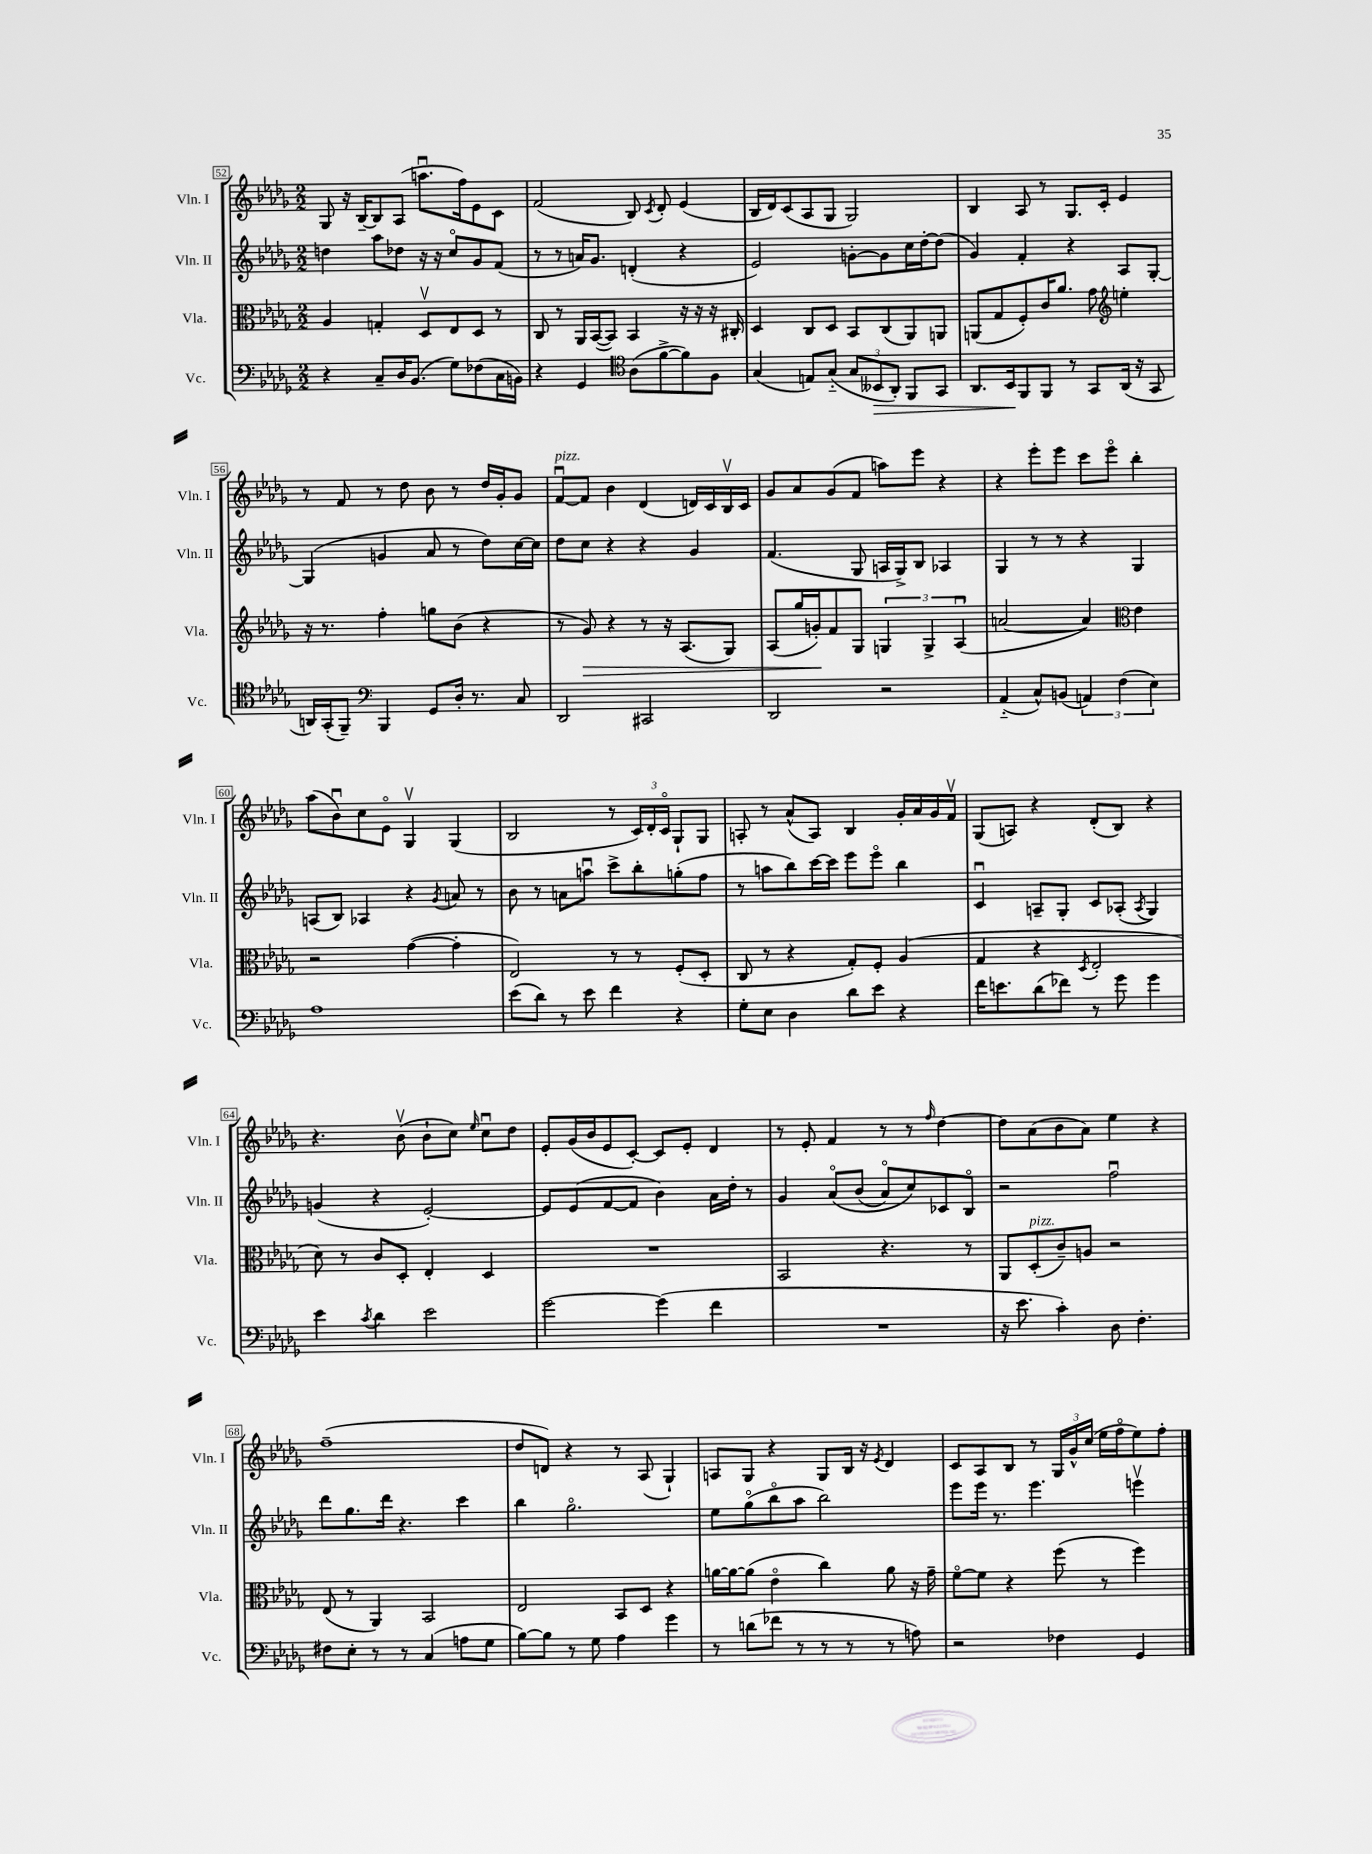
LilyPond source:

<<
\new StaffGroup <<
\new Staff = "s0" \with { instrumentName = "Vln. I" shortInstrumentName = "Vln. I" } {
    \clef treble \key des \major \numericTimeSignature \time 2/2
    \autoBeamOff ges8 r16 bes16[~-- bes8 aes8]( a''8.[\downbow f''16) ees'8 c'8] |
    f'2( bes8) \acciaccatura { c'8 } des'8-. ees'4( |
    bes16[ des'16) c'8( aes8 ges8] ges2) |
    bes4 aes8 r8 ges8.[ c'16]-. ees'4 |
    r8 f'8 r8 des''8 bes'8 r8 des''16[ ges'16-. ges'8] |
    f'8[~\downbow^\markup { \italic "pizz." } f'8] bes'4 des'4( d'16[) c'16 bes16\upbow c'16] |
    ges'8[ aes'8 ges'8( f'8] a''8[) ees'''8] r4 |
    r4 ees'''8[-. ees'''8] c'''8[ ees'''8]\flageolet bes''4-. |
    aes''8[( bes'8\downbow) c''8 ees'8]\flageolet ges4\upbow ges4( |
    bes2 r8 \tuplet 3/2 { c'16[) des'16-. c'16]\flageolet } ges8[-! ges8] |
    a8-. r8 aes'8[-^( a8]) bes4 ges'16[-. aes'16 ges'16 f'16]\upbow |
    ges8[( a8]) r4 des'8[-.( bes8]) r4 |
    r4. bes'8\upbow( bes'8[-! c''8]) \grace { ees''16 } c''8[\downbow des''8] |
    ees'8[-. ges'16( bes'16 ees'8 c'8]~-.) c'8[ ees'8]-. des'4 |
    r8 ees'8-. f'4 r8 r8 \grace { f''16 } des''4~ |
    des''8[ aes'8( bes'8 aes'8]) ees''4 r4 |
    f''1--( |
    des''8[ d'8]) r4 r8 aes8( ges4-!) |
    a8[ ges8] r4 ges8[ bes16] r16 \acciaccatura { ees'8 } des'4 |
    c'8[ aes8 bes8] r8 \tuplet 3/2 { ges16[ ges'16-^ c''16]( } ees''16[ f''16\flageolet ees''8) f''8]-. \bar "|." |
}
\new Staff = "s1" \with { instrumentName = "Vln. II" shortInstrumentName = "Vln. II" } {
    \clef treble \key des \major \numericTimeSignature \time 2/2
    \autoBeamOff d''4 aes''8[ des''8] r16 r16 c''8[\flageolet ges'8 f'8]( |
    r8 r8 a'16[) ges'8.] d'4-.( r4 |
    ees'2) g'8[~-. g'8 c''16 des''16~-. des''8]( |
    ges'4) f'4-. r4 aes8[ ges8]~-. |
    ges4( g'4 aes'8 r8 des''8[) c''16~ c''16] |
    des''8[ c''8] r4 r4 ges'4 |
    f'4.( ges8 a16[ ges16->) bes8] aes4 |
    ges4 r8 r8 r4 ges4 |
    a8[( bes8]) aes4 r4 \acciaccatura { ges'8 } a'8 r8 |
    bes'8 r8 a'8[ a''8]\downbow c'''8[-> bes''8-. g''8-.( f''8] |
    r8 a''8[ bes''8) c'''16~ c'''16] ees'''8[ ees'''8]\flageolet bes''4 |
    c'4\downbow a8[-- ges8]-. c'8[ aes8]-.( \acciaccatura { aes8 } ges4) |
    g'4( r4 ees'2~-.) |
    ees'8[ ees'8( f'8~ f'8] bes'4) aes'16[ des''16]-. r8 |
    ges'4 aes'8[\flageolet\( bes'8]( aes'8[\flageolet) c''8\) ces'8 bes8]\flageolet |
    r2 f''2\downbow |
    des'''8[ ges''8. des'''16] r4. c'''4 |
    bes''4 ges''2.\flageolet |
    ees''8[ ges''8\flageolet( bes''8\flageolet aes''8] bes''2) |
    ees'''8[ ees'''16] r8. ees'''4. e'''4\upbow \bar "|." |
}
\new Staff = "s2" \with { instrumentName = "Vla." shortInstrumentName = "Vla." } {
    \clef alto \key des \major \numericTimeSignature \time 2/2
    \autoBeamOff aes4 g4-. des8[\upbow ees8 des8] r8 |
    c8 r8 aes,16[ bes,16~( bes,8]) bes,4 r16 r16 r16 cis16-. |
    des4 c8[ des8] bes,8[ c8( aes,8) a,8] |
    a,8[( ges8 f8-.) c'16 aes'8.] ges'8 \clef treble e''4-. |
    r16 r8. f''4-. g''8[ bes'8]( r4 |
    r8 ges'8\>) r4 r8 r16 aes8.[( ges8]) |
    aes8[( ges''16 g'16-.\!) f'8 ges8] \tuplet 3/2 { g4 g4-> aes4\downbow( } |
    a'2~ a'4) \clef alto ees'4 |
    r2 ges'4~( ges'4-. |
    ees2) r8 r8 f8[-.( des8]-. |
    c8 r8 r4 ges8[-.) f8]-. aes4( |
    ges4 r4 \acciaccatura { des8 } ees2-. |
    des'8) r8 c'8[ des8]-. ees4-. des4 |
    R1 |
    bes,2 r4. r8 |
    aes,8[ des8-.^\markup { \italic "pizz." }( c'8--) a8] r2 |
    ees8( r8 aes,4) bes,2 |
    ees2 bes,8[ des8] r4 |
    a'16[~ a'16~ a'8]( ees'4\flageolet c''4) a'8 r16 ges'16-- |
    f'8[~\flageolet f'8] r4 f''8( r8 f''4) \bar "|." |
}
\new Staff = "s3" \with { instrumentName = "Vc." shortInstrumentName = "Vc." } {
    \clef bass \key des \major \numericTimeSignature \time 2/2
    \autoBeamOff r4 c8[-- des16 bes,8.]( ges8[) fes8( c16 b,16]) |
    r4 ges,4 \clef tenor aes8[( f'8~-> f'8) f8] |
    ges4( e8[) ges8]-_( \tuplet 3/2 { ges8[ beses,8\> aes,8]-.) } f,8[ ges,8] |
    aes,8.[ bes,16\! f,8 f,8] r8 ges,8[ aes,16]( r16 ges,8 |
    a,16[) ges,16-.( f,8]--) \clef bass bes,,4 ges,8[ des16]-. r8. c8 |
    des,2 cis,2 |
    des,2 r2 |
    aes,4-_( c8[-^) b,8]( \tuplet 3/2 { a,4) f4( ees4) } |
    aes1 |
    ees'8[( des'8]) r8 ees'8 f'4 r4 |
    ges8[-. ees8] des4 des'8[ ees'8] r4 |
    f'16[ e'8. des'8( fes'8]) r8 ges'8 ges'4 |
    ees'4 \acciaccatura { c'8 } des'4 ees'2 |
    ges'2~ ges'4( f'4 |
    R1 |
    r16 ees'8. c'4-.) des8 f4.-. |
    fis8[ ees8]-. r8 r8 c4( a8[ ges8] |
    bes8[~) bes8] r8 ges8 aes4 ges'4 |
    r8 d'8[( fes'8] r8 r8 r8 r8 a8) |
    r2 fes4 ges,4 \bar "|." |
}
>>
>>
\layout { \context { \Score currentBarNumber = #52 \override BarNumber.stencil = #(make-stencil-boxer 0.1 0.3 ly:text-interface::print) } }
